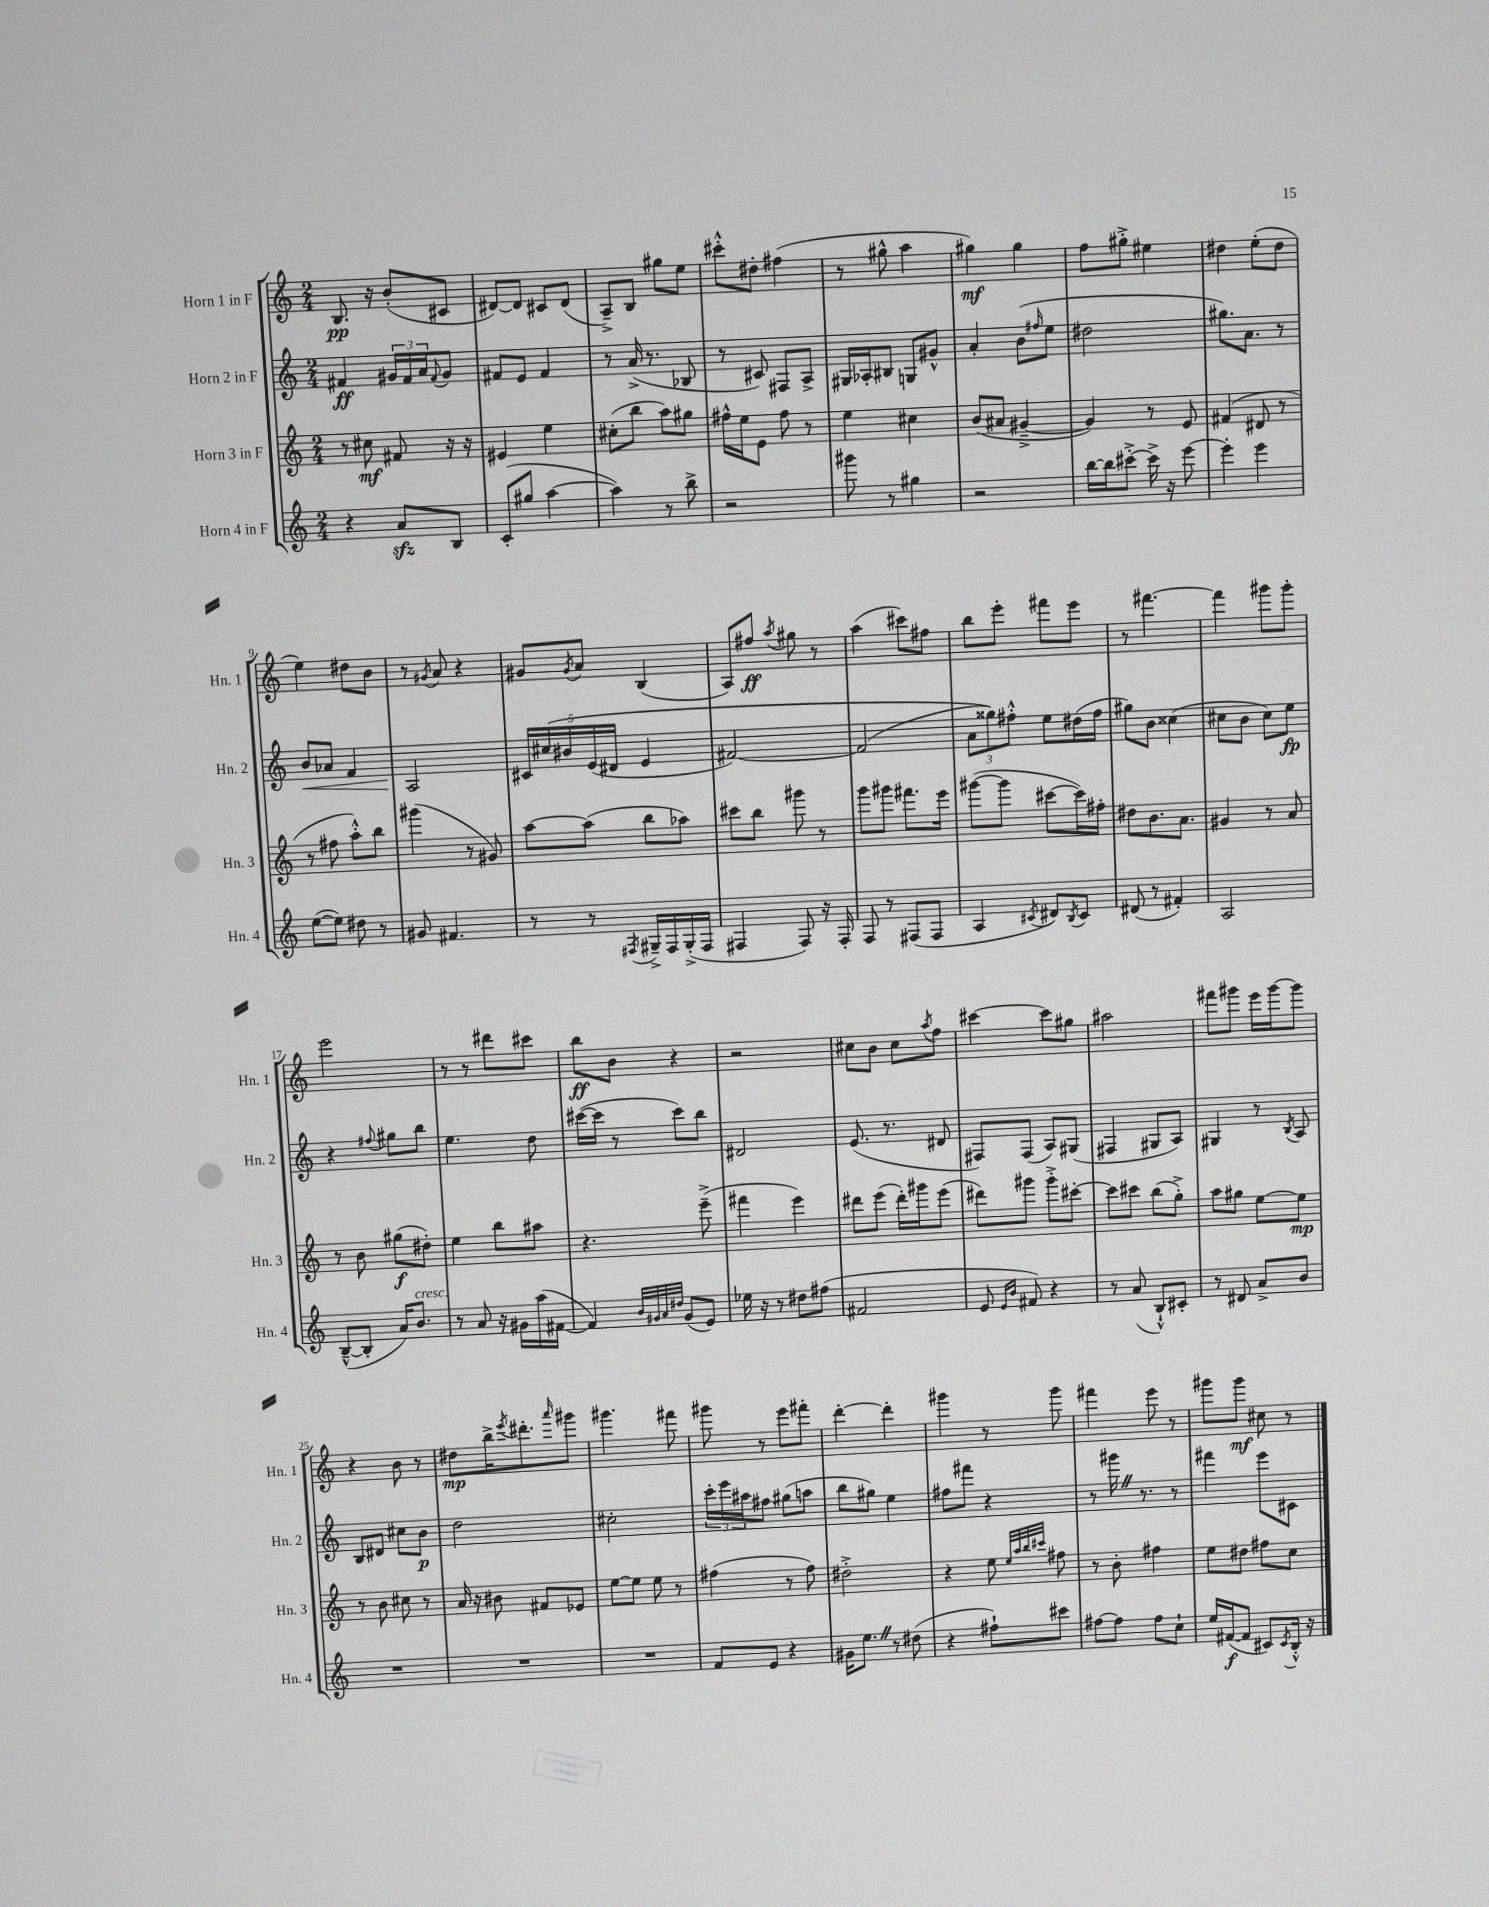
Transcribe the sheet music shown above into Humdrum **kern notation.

**kern	**dynam	**kern	**dynam	**kern	**dynam	**kern	**dynam
*part4	*part4	*part3	*part3	*part2	*part2	*part1	*part1
*staff4	*staff4	*staff3	*staff3	*staff2	*staff2	*staff1	*staff1
*I"Horn 4 in F	*	*I"Horn 3 in F	*	*I"Horn 2 in F	*	*I"Horn 1 in F	*
*I'Hn. 4	*	*I'Hn. 3	*	*I'Hn. 2	*	*I'Hn. 1	*
*clefG2	*	*clefG2	*	*clefG2	*	*clefG2	*
*k[]	*	*k[]	*	*k[]	*	*k[]	*
*M2/4	*	*M2/4	*	*M2/4	*	*M2/4	*
=1	=1	=1	=1	=1	=1	=1	=1
4r	.	8r	.	4f#X/	ff	8.B/	pp
.	.	8cc#X\	mf	.	.	.	.
.	.	.	.	.	.	16r	.
8azz/L	.	8f#X/	.	24g#X/LL	.	(8b'/L	.
.	.	.	.	24f#/	.	.	.
.	.	.	.	24a/J	.	.	.
.	.	.	.	8qqf#/	.	.	.
8B/J	.	16r	.	8g#/J	.	8c#X/J	.
.	.	16r	.	.	.	.	.
=2	=2	=2	=2	=2	=2	=2	=2
(8c'/L	.	4e#X/	.	8f#X/L	.	[8d#X/L)	.
8gg#X/J	.	.	.	8e/J	.	8d#/J]	.
[4aa\	.	4ee\	.	4f#/	.	8c#X/L	.
.	.	.	.	.	.	(8d#/J	.
=3	=3	=3	=3	=3	=3	=3	=3
4aa\])	.	(8cc#X'\L	.	8r	.	8A~^/L)	.
.	.	8bb\J	.	(16a^/	.	8B/J	.
.	.	.	.	8.r	.	.	.
8r	.	8aa\L)	.	.	.	8gg#X\L	.
8bb^\	.	8gg#X\J	.	8B-X/	.	8ee\J	.
=4	=4	=4	=4	=4	=4	=4	=4
2r	.	16ff#X^^\LL	.	8r	.	8ccc#X'^^\L	.
.	.	16ee\J	.	.	.	.	.
.	.	8e\J	.	8c#X/)	.	8dd#X'\J	.
.	.	8ff#\	.	8F#X/L	.	(4ff#X\	.
.	.	8r	.	8A^/J	.	.	.
=5	=5	=5	=5	=5	=5	=5	=5
8ggg#X\	.	4ee\	.	16G#X/LL	.	8r	.
.	.	.	.	16A-X'/J	.	.	.
8r	.	.	.	8B#X/J	.	8gg#X^^\	.
4gg#X\	.	4cc#X\	.	8Gn/L	.	4aa\	.
.	.	.	.	8g#X^^/J	.	.	.
=6	=6	=6	=6	=6	=6	=6	=6
2r	.	(8b/L	.	4a'/	.	4gg#X\)	mf
.	.	8a#X/J	.	.	.	.	.
.	.	[4g#X~^/	.	(8b\L	.	4gg#\	.
.	.	.	.	16qqff#X/	.	.	.
.	.	.	.	8ee\J	.	.	.
=7	=7	=7	=7	=7	=7	=7	=7
[16bb\LL	.	4g#/])	.	2dd#X\	.	8ff\L	.
16bb\J]	.	.	.	.	.	.	.
[8ccc#X'^\J	.	.	.	.	.	8gg#X'^\J	.
16ccc#^\]	.	8r	.	.	.	4ee#X\	.
16r	.	.	.	.	.	.	.
[8eee\	.	8e/	.	.	.	.	.
=8	=8	=8	=8	=8	=8	=8	=8
4eee'\]	.	(4f#X/	.	8.gg#X\L)	.	4dd#X\	.
.	.	.	.	8.a\J	.	.	.
4eee\	.	8d#X/	.	.	.	(8ee'\L	.
.	.	8r	.	8r	.	8dd#\J	.
!!LO:LB:g=z
=9	=9	=9	=9	=9	=9	=9	=9
!	!	!	!	!	!LO:HP:b	!	!
([8ee\L	.	8r	.	8b/L	<	4ee\)	.
8ee\J])	.	8ff#X\	.	8a-X/J	.	.	.
8dd#X\	.	8aa'^^\L)	.	4f/	.	8dd#X\L	.
8r	.	8bb\J	.	.	.	8b\J	.
=10	=10	=10	=10	=10	=10	=10	=10
8g#X/	.	(4ggg#X\	.	2A/	.	8r	.
.	.	.	.	.	.	8qg#X/	.
4.f#X/	.	.	.	.	.	8a/	.
.	.	8r	.	.	.	4r	.
.	.	8g#X/)	.	.	.	.	.
.	.	.	.	.	[	.	.
=11	=11	=11	=11	=11	=11	=11	=11
8r	.	[8aa\L	.	20c#X/LL	.	8g#X/L	.
.	.	.	.	(20cc#X/	.	.	.
.	.	.	.	20b#X/	.	.	.
.	.	.	.	.	.	8qg#/	.
8r	.	(8aa\J]	.	.	.	8a/J	.
.	.	.	.	(20e/	.	.	.
.	.	.	.	20d#X/JJ	.	.	.
8qF#X/	.	.	.	.	.	.	.
16G#X~^/LL	.	8bb\L	.	4e/	.	(4B/	.
16F#/	.	.	.	.	.	.	.
(16G#'^/	.	8aa-X\J)	.	.	.	.	.
16F#/JJ	.	.	.	.	.	.	.
=12	=12	=12	=12	=12	=12	=12	=12
4F#X/	.	8ccc#X\L	.	[2f#X/)	.	8A/L)	.
.	.	8bb\J	.	.	.	8ff#X/J	ff
.	.	.	.	.	.	8qaa/	.
8F#/)	.	8ggg#X\	.	.	.	8gg#X\	.
16r	.	8r	.	.	.	8r	.
16F#'/	.	.	.	.	.	.	.
=13	=13	=13	=13	=13	=13	=13	=13
8F/	.	8ggg\L	.	(2f#/]	.	(4aa\	.
8r	.	8ggg#X\J	.	.	.	.	.
(8F#X/L	.	8.fff#X\L	.	.	.	8ccc#X\L)	.
8F#/J	.	.	.	.	.	8ff#X\J	.
.	.	16eee\Jk	.	.	.	.	.
=14	=14	=14	=14	=14	=14	=14	=14
4A/	.	([8ggg#X\L	.	12a\L	.	8bb\L	.
.	.	.	.	12gg##X\))	.	.	.
.	.	8ggg#\J]	.	.	.	8eee'\J	.
.	.	.	.	12ff#X'^^\J	.	.	.
8qc#X/	.	.	.	.	.	.	.
8d#X/L)	.	[8ccc#X\L	.	8ee\L	.	8fff#X\L	.
8qB/	.	.	.	.	.	.	.
8c#/J	.	16ccc#\L])	.	(16dd#X\L	.	8eee\J	.
.	.	16ff#X'\JJ	.	16ff#\JJ	.	.	.
=15	=15	=15	=15	=15	=15	=15	=15
(8d#X/	.	8dd#X\L	.	8gg#X\L)	.	8r	.
8r	.	8.b\	.	8b\J	.	[4.fff#X\	.
4f#X'/)	.	.	.	(4cc##X\	.	.	.
.	.	8.a\J	.	.	.	.	.
=16	=16	=16	=16	=16	=16	=16	=16
2A/	.	4g#X/	.	8cc#X\L	.	4fff#\]	.
.	.	.	.	8b\J	.	.	.
.	.	8r	.	8cc#\L)	.	8ggg#X\L	.
.	.	8a/	.	8ee\J	fp	8ggg#'\J	.
!!LO:LB:g=z
=17	=17	=17	=17	=17	=17	=17	=17
([8B~^^/L	.	8r	.	4r	.	2eee\	.
8B'/J]	.	8b\	.	.	.	.	.
.	.	.	.	8qqff#X/	.	.	.
16a/KL)	.	(8gg#X\L	f	8gg#X\L	.	.	.
!LO:TX:a:i:t=cresc.	!	!	!	!	!	!	!
8.b/J	.	.	.	.	.	.	.
.	.	8dd#X'\J)	.	8bb\J	.	.	.
=18	=18	=18	=18	=18	=18	=18	=18
8r	.	4ee\	.	4.ee\	.	8r	.
8a/	.	.	.	.	.	8r	.
16r	.	8bb\L	.	.	.	8ddd#X\L	.
16g#X\LL	.	.	.	.	.	.	.
(16aa\	.	8aa#X\J	.	8dd\	.	8ccc#X\J	.
[16f#X\JJ	.	.	.	.	.	.	.
=19	=19	=19	=19	=19	=19	=19	=19
4f#/])	.	4.r	.	([16ccc#X\LL	.	8bb\L	ff
.	.	.	.	16ccc#\JJ]	.	.	.
.	.	.	.	8r	.	8b\J	.
32qqb/LLL	.	.	.	.	.	.	.
32qqg#X/	.	.	.	.	.	.	.
32qqa/	.	.	.	.	.	.	.
32qqdd#X/JJJ	.	.	.	.	.	.	.
(8g#/L	.	.	.	8ccc#\L)	.	4r	.
8e/J)	.	(8eee~^\	.	8bb\J	.	.	.
=20	=20	=20	=20	=20	=20	=20	=20
16ee-X\	.	4fff#X\	.	2d#X/	.	2r	.
16r	.	.	.	.	.	.	.
8r	.	.	.	.	.	.	.
8dd#X\L	.	4eee\)	.	.	.	.	.
(8ff#X\J	.	.	.	.	.	.	.
=21	=21	=21	=21	=21	=21	=21	=21
2f#X/	.	8ddd#X\L	.	(8.e/	.	8cc#X\L	.
.	.	(8eee\J	.	.	.	8b\J	.
.	.	.	.	8.r	.	.	.
.	.	16ddd#'\LL)	.	.	.	8cc#\L	.
.	.	16ggg#X\J	.	.	.	.	.
.	.	.	.	.	.	8qaa/	.
.	.	(8eee\J	.	8d#X/	.	8ff\J	.
=22	=22	=22	=22	=22	=22	=22	=22
8e/	.	8ddd#X\L)	.	8F#X/L)	.	[4ccc#X\	.
16qqe/LL	.	.	.	.	.	.	.
16qqb/JJ	.	.	.	.	.	.	.
8f#X/)	.	8ggg#X\J	.	(8F#/J	.	.	.
4r	.	8ggg#'^\L	.	8A/L)	.	8ccc#\L]	.
.	.	[8ccc#X'\J	.	(8G#X/J	.	8gg#X\J	.
=23	=23	=23	=23	=23	=23	=23	=23
8r	.	8ccc#\L]	.	4F#X/	.	2aa#X\	.
(8a/	.	8ccc#X\J	.	.	.	.	.
8B`^^/L)	.	(8bb\L	.	8G#X/L	.	.	.
8c#X'/J	.	8gg'^\J)	.	8A/J)	.	.	.
=24	=24	=24	=24	=24	=24	=24	=24
8r	.	8aa\L	.	4G#X/	.	8fff#X\L	.
8d#X/	.	8gg#X\J	.	.	.	8ggg#X\J	.
8a^/L	.	[8ee\L	.	8r	.	16eee\LL	.
.	.	.	.	.	.	[16ggg#\J	.
.	.	.	.	8qB/	.	.	.
8b/J	.	8ee\J]	mp	8A/	.	8ggg#\J]	.
!!LO:LB:g=z
=25	=25	=25	=25	=25	=25	=25	=25
2r	.	8r	.	8B/L	.	4r	.
.	.	8b\	.	8d#X/J	.	.	.
.	.	8cc#X\	.	8cc#X\L	.	8b\	.
.	.	8r	.	8b\J	p	8r	.
=26	=26	=26	=26	=26	=26	=26	=26
2r	.	16a/	.	2dd\	.	8dd#X\L	mp
.	.	16r	.	.	.	.	.
.	.	8b#X\	.	.	.	16bb^\K	.
.	.	.	.	.	.	8qeee/	.
.	.	.	.	.	.	8.ddd#X'\	.
.	.	8f#X/L	.	.	.	.	.
.	.	.	.	.	.	16qqaaa/	.
.	.	8e-X/J	.	.	.	8ggg#X\J	.
=27	=27	=27	=27	=27	=27	=27	=27
2r	.	[8ee\L	.	2cc#X'\	.	4.ggg#X\	.
.	.	8ee\J]	.	.	.	.	.
.	.	8ee\	.	.	.	.	.
.	.	8r	.	.	.	8fff#X\	.
=28	=28	=28	=28	=28	=28	=28	=28
8f/L	.	(4ff#X\	.	24ccc'\LL	.	8ggg#X\	.
.	.	.	.	24eee\	.	.	.
.	.	.	.	24aa#X\J	.	.	.
8e/J	.	.	.	8ff#X\J	.	8r	.
4r	.	8r	.	(8gg#X\L	.	8eee\L	.
.	.	8ff#\)	.	8aan\J	.	8fff#X'\J	.
=29	=29	=29	=29	=29	=29	=29	=29
16g#X\KL	.	2dd#X'^\	.	8bb\L	.	[4ddd'\	.
8.eeZ\J	.	.	.	.	.	.	.
.	.	.	.	8gg#X\J)	.	.	.
8r	.	.	.	4ee\	.	4ddd'\]	.
(8dd#X\	.	.	.	.	.	.	.
=30	=30	=30	=30	=30	=30	=30	=30
4r	.	4r	.	8ff#X\L	.	4ggg#X\	.
.	.	.	.	8fff#X\J	.	.	.
8ff#X`\L)	.	8ee\	.	4r	.	8r	.
.	.	32qqee/LLL	.	.	.	.	.
.	.	32qqaa/	.	.	.	.	.
.	.	32qqbb/	.	.	.	.	.
.	.	32qqccc#X/JJJ	.	.	.	.	.
8ccc#X\J	.	8ff#X\	.	.	.	8ggg#\	.
=31	=31	=31	=31	=31	=31	=31	=31
[8ff#X\L	.	8r	.	8r	.	4fff#X\	.
8ff#\J]	.	8b'\	.	16ggg#XZ\	.	.	.
.	.	.	.	8.r	.	.	.
8ff#\L	.	4ff#X\	.	.	.	8eee\	.
8cc`\J	.	.	.	8r	.	8r	.
=32	=32	=32	=32	=32	=32	=32	=32
16ee/LL	.	8ee\L	.	4fff#X\	.	8ggg#X\L	.
([16f#X/J	f	.	.	.	.	.	.
8f#/J]	.	8dd#X\J	.	.	.	8ggg#\J	mf
8c#X/L)	.	8ff#X\L	.	8eee\L	.	8cc#X\	.
8qc#/	.	.	.	.	.	.	.
16B'^^/Jk	.	8cc\J	.	8c#X\J	.	8r	.
16r	.	.	.	.	.	.	.
==	==	==	==	==	==	==	==
*-	*-	*-	*-	*-	*-	*-	*-
